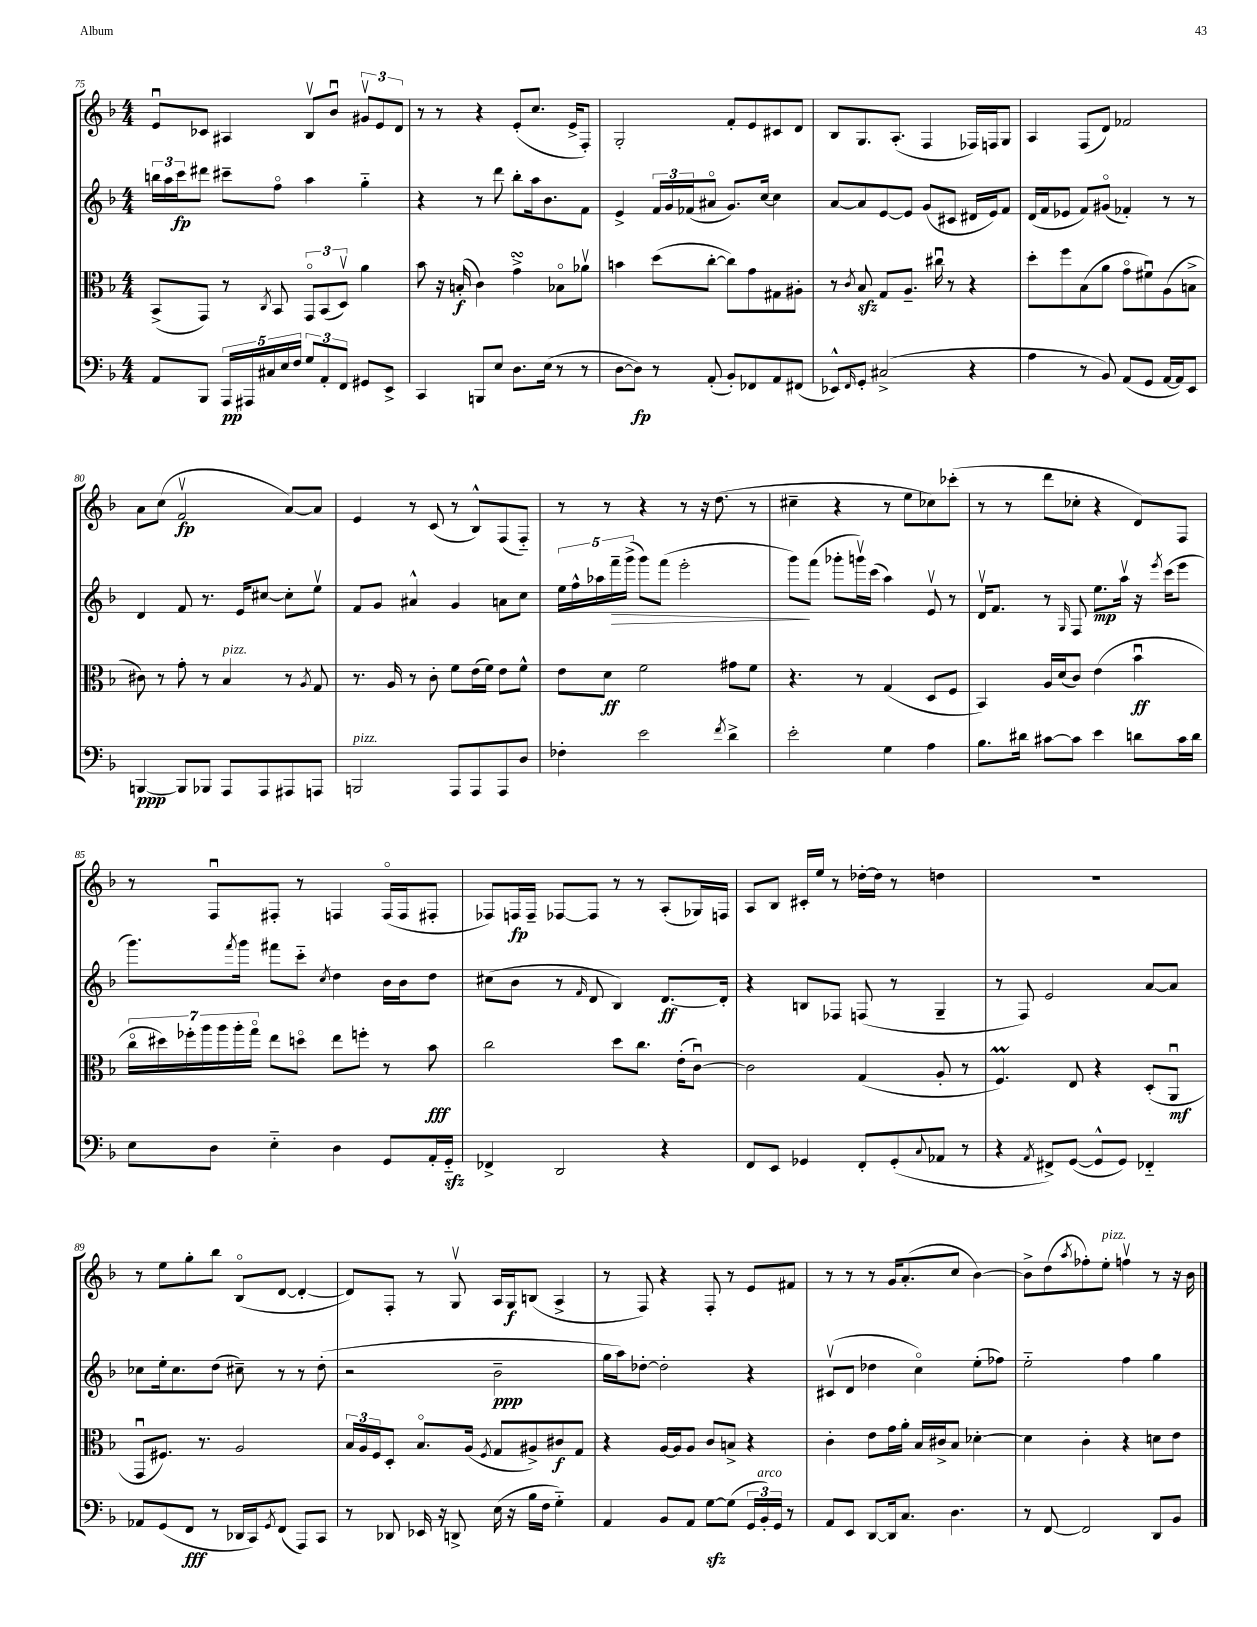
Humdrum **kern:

**kern	**dynam	**kern	**dynam	**kern	**dynam	**kern	**dynam
*part4	*part4	*part3	*part3	*part2	*part2	*part1	*part1
*staff4	*staff4	*staff3	*staff3	*staff2	*staff2	*staff1	*staff1
*clefF4	*	*clefC3	*	*clefG2	*	*clefG2	*
*k[b-]	*	*k[b-]	*	*k[b-]	*	*k[b-]	*
*M4/4	*	*M4/4	*	*M4/4	*	*M4/4	*
=75	=75	=75	=75	=75	=75	=75	=75
8AA/L	.	(8BB-^/L	.	24bbn\LL	.	8eu/L	.
.	.	.	.	24aa\	.	.	.
.	.	.	.	24ccc\J	fp	.	.
8BBB-/J	.	8GG/J)	.	8ddd#X\J	.	8c-X/J	.
20AAA/LL	pp	8r	.	8ccc#X~\L	.	4A#X/	.
20AAA#X/	.	.	.	.	.	.	.
20C#X/	.	.	.	.	.	.	.
.	.	8qC/	.	.	.	.	.
.	.	8BB-/	.	8ff\J	.	.	.
20E/	.	.	.	.	.	.	.
20F/JJ	.	.	.	.	.	.	.
12G/L	.	12GG/L	.	4aa\	.	8B-v/L	.
12AA'/	.	(12BB-/	.	.	.	.	.
.	.	.	.	.	.	8b-u/J	.
12FF/J	.	12Dv/J)	.	.	.	.	.
8GG#X/L	.	4a\	.	4gg\	.	12g#Xv/L	.
.	.	.	.	.	.	12e/	.
8EE^/J	.	.	.	.	.	.	.
.	.	.	.	.	.	12d/J	.
=76	=76	=76	=76	=76	=76	=76	=76
4CC/	.	8b-\	.	4r	.	8r	.
.	.	16r	.	.	.	8r	.
.	.	(16Bn'/	f	.	.	.	.
8BBBn/L	.	4c\)	.	8r	.	4r	.
8E/J	.	.	.	8ddd\	.	.	.
8.D\L	.	4gsSSS^\	.	8bb-'\L	.	(8e'/L	.
.	.	.	.	16aa\k	.	8.cc/J	.
(16E\Jk	.	.	.	8.b-\	.	.	.
8r	.	8B-X\L	.	.	.	.	.
.	.	.	.	.	.	16e^/KL	.
8r	.	8a-Xv\J	.	8f\J	.	8F'/J)	.
=77	=77	=77	=77	=77	=77	=77	=77
[8D\L	.	4bn\	.	4e^/	.	2G'/	.
8D\J])	fp	.	.	.	.	.	.
8r	.	(8dd\L	.	24f/LL	.	.	.
.	.	.	.	24g/	.	.	.
.	.	.	.	(24f-X/J	.	.	.
(8AA'/	.	[8cc'\J	.	8a#X/J	.	.	.
8BB-'/L)	.	8cc\L])	.	8.g/L)	.	8f'/L	.
8FF-X/	.	8g\	.	.	.	8e/	.
.	.	.	.	[16cc/Jk	.	.	.
8AA/	.	8G#X\	.	4cc\]	.	8c#X/	.
(8FF#X/J	.	8A#X'\J	.	.	.	8d/J	.
=78	=78	=78	=78	=78	=78	=78	=78
8EE-X^^/L)	.	8r	.	[8a/L	.	8B-/L	.
16qqFF/	.	8qc/	.	.	.	.	.
8GG'/J	.	8B-zz/	.	8a/]	.	8.G/	.
(2C#X^/	.	8G/L	.	[8e/	.	.	.
.	.	.	.	.	.	(8.A'/J	.
.	.	8.A~/J	.	8e/J]	.	.	.
.	.	.	.	(8g/L	.	4F/	.
.	.	16cc#Xu\	.	.	.	.	.
.	.	8r	.	8c#X/J	.	.	.
4r	.	4r	.	16d#X/LL	.	16F-X/LL)	.
.	.	.	.	16e/J)	.	16Fn/J	.
.	.	.	.	8f/J	.	8G/J	.
=79	=79	=79	=79	=79	=79	=79	=79
4A\	.	8dd'\L	.	(16d/LL	.	4A/	.
.	.	.	.	16f/J	.	.	.
.	.	8ff\	.	8e-X/J	.	.	.
8r	.	(8B-\	.	8f/L)	.	(8F/L	.
8BB-/)	.	8a\J	.	(8g#X/J	.	8d/J)	.
(8AA/L	.	8g\L	.	4f-X'/)	.	2f-X/	.
8GG/J	.	8f#Xu\)	.	.	.	.	.
[16AA/LL	.	(8A\	.	8r	.	.	.
16AA/J])	.	.	.	.	.	.	.
8EE/J	.	8Bn^\J	.	8r	.	.	.
!!LO:LB:g=z
=80	=80	=80	=80	=80	=80	=80	=80
[4BBBn/	ppp	8c#X\)	.	4d/	.	8a\L	.
.	.	8r	.	.	.	(8cc\J	.
8BBB/L]	.	8g'\	.	8f/	.	2fv/	fp
8BBB-X/J	.	8r	.	8.r	.	.	.
!	!	!LO:TX:a:i:t=pizz.	!	!	!	!	!
8AAA/L	.	4B-/	.	.	.	.	.
.	.	.	.	16e/KL	.	.	.
8AAA/	.	.	.	[8cc#X/J	.	.	.
8AAA#X/	.	8r	.	8cc#'\L]	.	[8a/L)	.
.	.	8qA/	.	.	.	.	.
8AAAn/J	.	8G/	.	8eev\J	.	8a/J]	.
=81	=81	=81	=81	=81	=81	=81	=81
!LO:TX:a:i:t=pizz.	!	!	!	!	!	!	!
2BBBn/	.	8.r	.	8f/L	.	4e/	.
.	.	.	.	8g/J	.	.	.
.	.	16A/	.	.	.	.	.
.	.	8r	.	4a#X^^/	.	8r	.
.	.	8c'\	.	.	.	(8c/	.
8AAA/L	.	8f\L	.	4g/	.	8r	.
8AAA/	.	(16e\L	.	.	.	8B-^^/L)	.
.	.	16f\JJ)	.	.	.	.	.
8AAA/	.	8e\L	.	8an\L	.	(8F/	.
8D/J	.	8f^^\J	.	8cc\J	.	8F/J)	.
=82	=82	=82	=82	=82	=82	=82	=82
4F-X'\	.	8e\L	.	20ee\LL	.	8r	.
.	.	.	.	20ff^^\	.	.	.
.	.	.	.	20aa-X\	.	.	.
.	.	8d\J	ff	.	.	8r	.
!	!	!	!	!	!LO:HP:b	!	!
.	.	.	.	20fff~\	>	.	.
.	.	.	.	(20ggg^\JJ	.	.	.
2e\	.	2f\	.	8ggg\L)	.	4r	.
.	.	.	.	(8fff\J	.	.	.
.	.	.	.	2eee'\	.	8r	.
.	.	.	.	.	.	16r	.
.	.	.	.	.	.	(8.dd\	.
8qf/	.	.	.	.	.	.	.
4d^\	.	8g#X\L	.	.	.	.	.
.	.	8f\J	.	.	.	8r	.
=83	=83	=83	=83	=83	=83	=83	=83
2e'\	.	4.r	.	8ggg\L)	.	4cc#X~\	.
.	.	.	.	(8fff\J	]	.	.
.	.	.	.	8ggg-X'\L	.	4r	.
.	.	8r	.	16gggnv\L)	.	.	.
.	.	.	.	(16ccc\JJ	.	.	.
4G\	.	(4G/	.	4aa\)	.	8r	.
.	.	.	.	.	.	8ee\L	.
4A\	.	8D/L	.	8ev/	.	8cc-X\)	.
.	.	8F/J	.	8r	.	(8ccc-X'\J	.
=84	=84	=84	=84	=84	=84	=84	=84
8.B-\L	.	4BB-/)	.	16dv/KL	.	8r	.
.	.	.	.	8.f/J	.	.	.
.	.	.	.	.	.	8r	.
16d#X\Jk	.	.	.	.	.	.	.
[8c#X\L	.	16A/LL	.	8r	.	8ddd\L	.
.	.	(16d/J	.	.	.	.	.
.	.	.	.	16qqG/	.	.	.
8c#\J]	.	8c/J)	.	8F/	.	8cc-X'\J	.
4e\	.	(4e\	.	8.ee\L	mp	4r	.
.	.	.	.	16aav\Jk	.	.	.
8dn\L	.	4b-u\	ff	16r	.	8d/L)	.
.	.	.	.	8qeee/	.	.	.
.	.	.	.	(16ccc\KL	.	.	.
16c#\L	.	.	.	8eee\J	.	8F/J	.
16d\JJ	.	.	.	.	.	.	.
!!LO:LB:g=z
=85	=85	=85	=85	=85	=85	=85	=85
8E\L	.	28cc\LL	.	8.ggg\L)	.	8r	.
.	.	28dd#X\)	.	.	.	.	.
.	.	28ff-X'\	.	.	.	.	.
.	.	28aa\	.	.	.	.	.
8D\J	.	.	.	.	.	8Fu/L	.
.	.	28aa\	.	.	.	.	.
.	.	28aa'\	.	.	.	.	.
.	.	.	.	8qfff/	.	.	.
.	.	.	.	16ggg\Jk	.	.	.
.	.	28gg\JJ	.	.	.	.	.
4E\	.	8ee\L	.	8fff#X\L	.	8F#X'/J	.
.	.	8ddn\J	.	8ccc\J	.	8r	.
.	.	.	.	8qcc/	.	.	.
4D\	.	8ee\L	.	4dd\	.	4Fn/	.
.	.	8ffn'\J	.	.	.	.	.
8GG/L	.	8r	.	16b-\LL	.	(16F/LL	.
.	.	.	.	16b-\J	.	16F/J	.
16AA'/L	.	8b-\	fff	8dd\J	.	8F#X'/J	.
16GGzz/JJ	.	.	.	.	.	.	.
=86	=86	=86	=86	=86	=86	=86	=86
4FF-X^/	.	2cc\	.	(8cc#X\L	.	8F-X/L)	.
.	.	.	.	8b-\J	.	16Fn/L	fp
.	.	.	.	.	.	16F~/JJ	.
2DD/	.	.	.	8r	.	[8F-X/L	.
.	.	.	.	16qqf/	.	.	.
.	.	.	.	8d/	.	8F-/J]	.
.	.	8dd\L	.	4B-/)	.	8r	.
.	.	8.cc\J	.	.	.	8r	.
4r	.	.	.	[8.d/L	ff	(8A'/L	.
.	.	(16e'\KL	.	.	.	.	.
.	.	[8cu\J)	.	.	.	16G-X/L)	.
.	.	.	.	16d'/Jk]	.	16Fn/JJ	.
=87	=87	=87	=87	=87	=87	=87	=87
8FF/L	.	2c\]	.	4r	.	8A/L	.
8EE/J	.	.	.	.	.	8B-/J	.
4GG-X/	.	.	.	8Bn/L	.	16c#X'/LL	.
.	.	.	.	.	.	16ee/JJ	.
.	.	.	.	8F-X/J	.	8r	.
8FF'/L	.	(4G/	.	(8Fn/	.	[16dd-X'\LL	.
.	.	.	.	.	.	16dd-\JJ]	.
(8GG-'/	.	.	.	8r	.	8r	.
8qqC/	.	.	.	.	.	.	.
8AA-X/J	.	8A'/	.	4G~/	.	4ddn\	.
8r	.	8r	.	.	.	.	.
=88	=88	=88	=88	=88	=88	=88	=88
4r	.	4.FM/)	.	8r	.	1r	.
.	.	.	.	8F/)	.	.	.
8qAA/	.	.	.	.	.	.	.
8FF#X^/L)	.	.	.	2e/	.	.	.
([8GG/J	.	8E/	.	.	.	.	.
8GG^^/L]	.	4r	.	.	.	.	.
8GG/J)	.	.	.	.	.	.	.
4FF-X/	.	(8D'/L	.	[8a/L	.	.	.
.	.	8AAu/J	mf	8a/J]	.	.	.
!!LO:LB:g=z
=89	=89	=89	=89	=89	=89	=89	=89
8AA-X/L	.	8GGu/L	.	8cc-X\L	.	8r	.
(8GG/	.	8.F#X/J)	.	16ee'\k	.	8ee\L	.
.	.	.	.	8.cc-\	.	.	.
8FF/J	fff	.	.	.	.	8gg'\	.
.	.	8.r	.	.	.	.	.
8r	.	.	.	(8dd\J	.	8bb-\J	.
16DD-X/LL	.	2A/	.	8cc#X~\)	.	(8B-/L	.
16CC/J)	.	.	.	.	.	.	.
8qGG/	.	.	.	.	.	.	.
(8FF/J	.	.	.	8r	.	[8d/J	.
8AAA/L)	.	.	.	8r	.	4d'/_	.
8CC/J	.	.	.	(8dd'\	.	.	.
=90	=90	=90	=90	=90	=90	=90	=90
8r	.	24B-/LL	.	2r	.	8d/L])	.
.	.	24A/	.	.	.	.	.
.	.	24F/J	.	.	.	.	.
8DD-X/	.	8D'/J	.	.	.	8F'/J	.
16EE-X/	.	8.B-/L	.	.	.	8r	.
16r	.	.	.	.	.	.	.
8DDn^/	.	.	.	.	.	8Gv/	.
.	.	(16A/Jk	.	.	.	.	.
.	.	8qF/	.	.	.	.	.
(16E\	.	8G/L	.	2b-~\	ppp	16A/LL	.
16r	.	.	.	.	.	16G/J	f
16B-\LL	.	8A#X^/)	.	.	.	(8Bn/J	.
16F\JJ	.	.	.	.	.	.	.
4G\)	.	8c#X/	f	.	.	4A^/	.
.	.	8G/J	.	.	.	.	.
=91	=91	=91	=91	=91	=91	=91	=91
4AA/	.	4r	.	16gg\LL	.	8r	.
.	.	.	.	16aa\J)	.	.	.
.	.	.	.	[8dd-X'\J	.	8F/)	.
8BB-/L	.	[16A/LL	.	2dd-'\]	.	4r	.
.	.	16A/J]	.	.	.	.	.
8AA/J	.	8A/J	.	.	.	.	.
[8Gzz\L	.	8c/L	.	.	.	8F'/	.
(8G\J]	.	8Bn^/J	.	.	.	8r	.
24GG/LL	.	4r	.	4r	.	8e/L	.
!LO:TX:a:i:t=arco	!	!	!	!	!	!	!
24BB-'/)	.	.	.	.	.	.	.
24GG/JJ	.	.	.	.	.	.	.
8r	.	.	.	.	.	8f#X/J	.
=92	=92	=92	=92	=92	=92	=92	=92
8AA/L	.	4c'\	.	(8c#Xv/L	.	8r	.
8EE/J	.	.	.	8d/J	.	8r	.
[8DD/L	.	8e\L	.	4dd-X\	.	8r	.
16DD/k]	.	16g\L	.	.	.	16g/KL	.
8.C/J	.	16a'\JJ	.	.	.	(8.a'/	.
.	.	16B-/LL	.	4cc\)	.	.	.
.	.	16c#X^/J	.	.	.	.	.
4.D\	.	8B-/J	.	.	.	8cc/J	.
.	.	[4d-X'\	.	(8ee'\L	.	[4b-\)	.
.	.	.	.	8ff-X\J)	.	.	.
=93	=93	=93	=93	=93	=93	=93	=93
8r	.	4d-\]	.	2ee\	.	8b-^\L]	.
[8FF/	.	.	.	.	.	(8dd\	.
.	.	.	.	.	.	8qaa/	.
2FF/]	.	4c'\	.	.	.	8ff-X'\)	.
!	!	!	!	!	!	!LO:TX:a:i:t=pizz.	!
.	.	.	.	.	.	8ee'\J	.
.	.	4r	.	4ff\	.	4ffnv\	.
8DD/L	.	8dn\L	.	4gg\	.	8r	.
8BB-/J	.	8e\J	.	.	.	16r	.
.	.	.	.	.	.	16b-\	.
==	==	==	==	==	==	==	==
*-	*-	*-	*-	*-	*-	*-	*-
